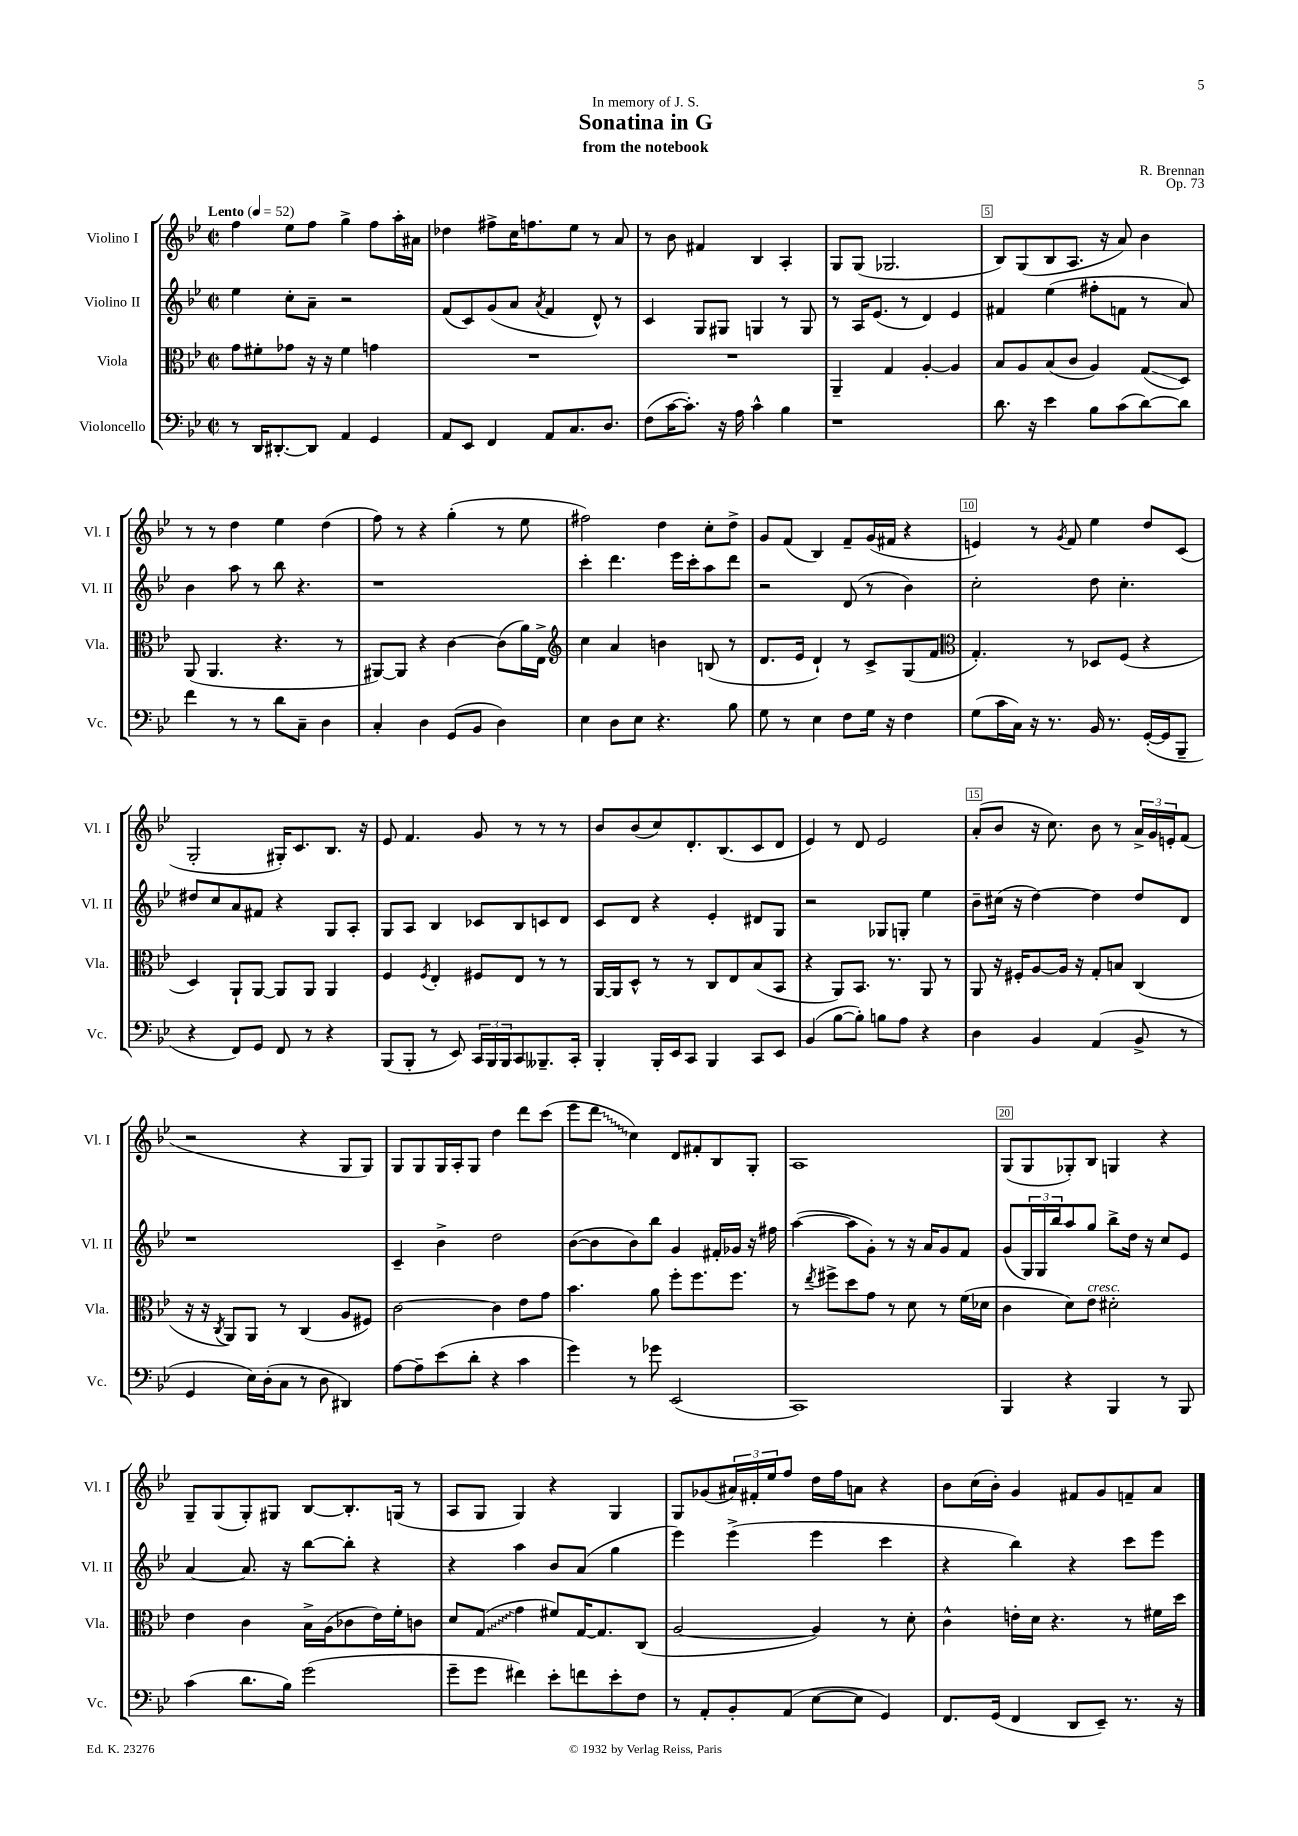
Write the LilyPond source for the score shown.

\header { title = "Sonatina in G" composer = "R. Brennan" subtitle = "from the notebook" dedication = "In memory of J. S." opus = "Op. 73" }
<<
\new StaffGroup <<
\new Staff = "s0" \with { instrumentName = "Violino I" shortInstrumentName = "Vl. I" } {
    \clef treble \key bes \major \defaultTimeSignature \time 2/2 \tempo "Lento" 4 = 52
    f''4 ees''8 f''8 g''4-> f''8 a''16-. ais'16 |
    des''4 fis''8-> c''16 f''8. ees''8 r8 a'8 |
    r8 bes'8 fis'4 bes4 a4-. |
    g8 g8( ges2. |
    bes8) g8( bes8 a8. r16 a'8) bes'4 |
    r8 r8 d''4 ees''4 d''4( |
    f''8) r8 r4 g''4-.( r8 ees''8 |
    fis''2) d''4 c''8-. d''8-> |
    g'8 f'8( bes4) f'8-- g'16( fis'16 r4 |
    e'4) r8 \acciaccatura { g'8 } f'8 ees''4 d''8 c'8( |
    g2-. gis16-.) c'8. bes8. r16 |
    ees'8 f'4. g'8 r8 r8 r8 |
    bes'8 bes'8( c''8) d'8.-. bes8.( c'8 d'8 |
    ees'4) r8 d'8 ees'2 |
    a'8-.( bes'8 r16 c''8.) bes'8 r8 \tuplet 3/2 { a'16-> g'16 e'16-. } f'8( |
    r2 r4 g8 g8) |
    g8 g8 g16 a16-. g8 d''4 d'''8 c'''8( |
    ees'''8 \once \override Glissando.style = #'zigzag d'''8\glissando c''4) d'8 fis'8-. bes8 g8-. |
    a1 |
    g8( g8 ges8-.) bes8 g4 r4 |
    g8-- g8( g8-.) gis8 bes8~ bes8.-. g16( r8 |
    a8 g8 g4) r4 g4 |
    g8 ges'8( \tuplet 3/2 { ais'16) fis'16-. ees''16 } f''8 d''16 f''16 a'8 r4 |
    bes'8 c''16( bes'16-.) g'4 fis'8 g'8 f'8-- a'8 \bar "|." |
}
\new Staff = "s1" \with { instrumentName = "Violino II" shortInstrumentName = "Vl. II" } {
    \clef treble \key bes \major \defaultTimeSignature \time 2/2
    ees''4 c''8-. a'8-- r2 |
    f'8( c'8) g'8( a'8 \acciaccatura { a'8 } f'4 d'8-^) r8 |
    c'4 g8 gis8 g4 r8 g8 |
    r8 a16 ees'8.( r8 d'4) ees'4 |
    fis'4 ees''4( fis''8-. f'8 r8 a'8) |
    bes'4 a''8 r8 bes''8 r4. |
    r1 |
    c'''4-. d'''4. ees'''16 c'''16-. a''8 d'''8 |
    r2 d'8( r8 bes'4) |
    c''2-. d''8 c''4.-. |
    dis''8 c''8 a'8 fis'8 r4 g8 a8-. |
    g8 a8 bes4 ces'8 bes8 c'8 d'8 |
    c'8 d'8 r4 ees'4-. dis'8 g8 |
    r2 ges8 g8-. ees''4 |
    bes'8-- cis''16( r16 d''4~) d''4 d''8 d'8 |
    r1 |
    c'4-- bes'4-> d''2 |
    bes'8~( bes'8 bes'8) bes''8 g'4 fis'16-. ges'16 r16 fis''16 |
    a''4~( a''8 g'8-.) r8 r16 a'16 g'8 f'8 |
    g'8( \tuplet 3/2 { g16) g16 bes''16 } a''8 g''8 bes''8-> d''16 r16 c''8 ees'8 |
    a'4~ a'8. r16 bes''8~ bes''8-. r4 |
    r4 a''4 bes'8 a'8( g''4 |
    ees'''4) ees'''4->( ees'''4 c'''4 |
    r4 bes''4) r4 c'''8 ees'''8 \bar "|." |
}
\new Staff = "s2" \with { instrumentName = "Viola" shortInstrumentName = "Vla." } {
    \clef alto \key bes \major \defaultTimeSignature \time 2/2
    g'8 fis'8-. ges'8 r16 r16 fis'4 g'4 |
    R1 |
    R1 |
    a,4-- g4 a4~-. a4 |
    bes8 a8 bes8( c'8 a4) g8\glissando( d8) |
    a,8( a,4. r4. r8 |
    ais,8~) ais,8 r4 c'4~ c'8( a'16) ees16-> |
    \clef treble c''4 a'4 b'4 b8( r8 |
    d'8. ees'16 d'4-!) r8 c'8-> g8( f'8 |
    \clef alto g4.-.) r8 des8 f8( r4 |
    d4) a,8-! a,8~ a,8 a,8 a,4 |
    f4 \acciaccatura { f8 } ees4-. fis8 ees8 r8 r8 |
    a,16~ a,16 d8-^ r8 r8 c8 ees8 bes8( bes,8 |
    r4 a,8) bes,8. r8. a,8 r8 |
    a,8 r16 fis16-. a8~ a16 r16 g8-. b8 c4( |
    r16 r16 \acciaccatura { c8 } a,8) a,8 r8 c4( a8 fis8) |
    c'2~ c'4 ees'8 g'8 |
    bes'4. a'8 f''8-. f''8. f''8. |
    r8 \acciaccatura { ees''8 } fis''8-> d''8 g'8 r8 d'8 r8 f'16( des'16 |
    c'4 d'8) ees'8^\markup { \italic "cresc." } dis'2-. |
    ees'4 c'4 bes16-> a16( ces'8 ees'16) f'16-. c'8 |
    d'8 \once \override Glissando.style = #'zigzag g8\glissando( g'4 fis'8) g16~ g8. c8( |
    a2~ a4) r8 d'8-. |
    c'4-^ e'16-. d'16 r4. r8 fis'16 d''16 \bar "|." |
}
\new Staff = "s3" \with { instrumentName = "Violoncello" shortInstrumentName = "Vc." } {
    \clef bass \key bes \major \defaultTimeSignature \time 2/2
    r8 d,16 dis,8.~-. dis,8 a,4 g,4 |
    a,8 ees,8 f,4 a,8 c8. d8. |
    f8( c'16~ c'8.-.) r16 a16 c'4-^ bes4 |
    r1 |
    d'8. r16 ees'4 bes8 c'8( d'8~) d'8 |
    f'4 r8 r8 d'8 c8-- d4 |
    c4-. d4 g,8( bes,8 d4) |
    ees4 d8 ees8 r4. bes8 |
    g8 r8 ees4 f8 g16 r16 f4 |
    g8( c'16 c16) r16 r8. bes,16 r8. g,16~-.( g,16 bes,,8-- |
    r4 f,8) g,8 f,8 r8 r4 |
    bes,,8( bes,,8-. r8 ees,8) \tuplet 3/2 { c,16 bes,,16 bes,,16 } c,8 beses,,8.-- c,16-. |
    bes,,4-. bes,,16-. ees,16 c,8 bes,,4 c,8 ees,8 |
    bes,4( bes8~ bes8-.) b8 a8 r4 |
    d4 bes,4 a,4( bes,8-> r8 |
    g,4 ees16) d16-.( c8 r8 d8 dis,4) |
    a8~ a8-- ees'8( d'8-. r4 c'4 |
    g'4) r8 ges'8 ees,2( |
    c,1) |
    bes,,4 r4 bes,,4 r8 bes,,8 |
    c'4( d'8. bes16) g'2( |
    g'8-- g'8 fis'4) ees'8-. f'8 ees'8-. f8 |
    r8 a,8-. bes,8-. a,8( ees8~ ees8 g,4) |
    f,8. g,16( f,4 d,8 ees,8--) r8. r16 \bar "|." |
}
>>
>>
\layout { \context { \Score \override BarNumber.break-visibility = ##(#f #t #t) barNumberVisibility = #(every-nth-bar-number-visible 5) \override BarNumber.stencil = #(make-stencil-boxer 0.1 0.3 ly:text-interface::print) } }
